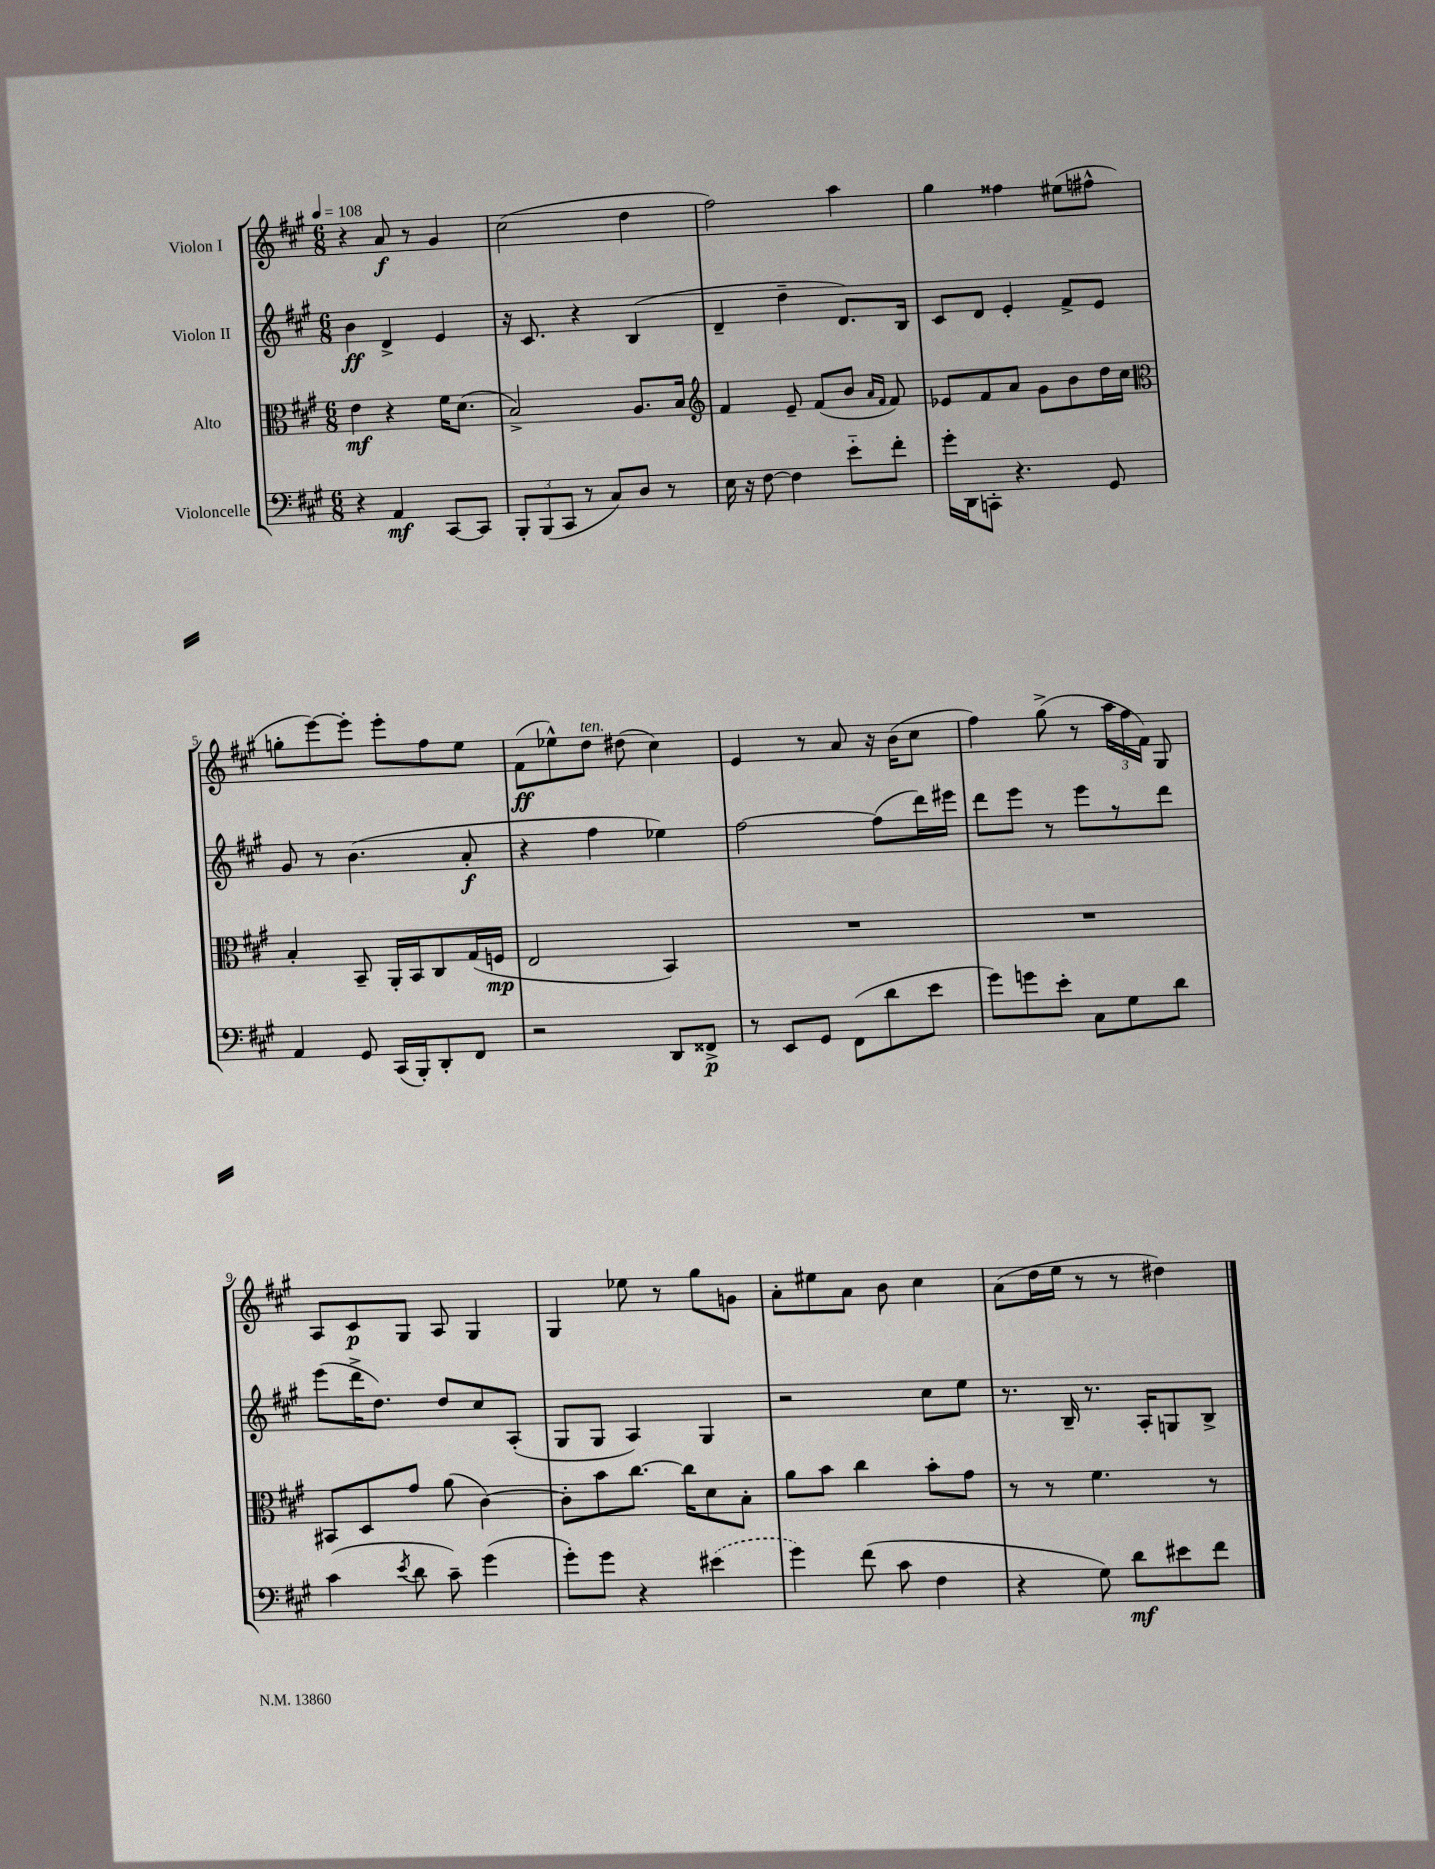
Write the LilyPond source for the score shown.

<<
\new StaffGroup <<
\new Staff = "s0" \with { instrumentName = "Violon I" } {
    \clef treble \key a \major \numericTimeSignature \time 6/8 \tempo 4 = 108
    \autoBeamOff r4 a'8\f r8 gis'4 |
    cis''2( d''4 |
    fis''2) a''4 |
    gis''4 fisis''4 eis''8[( fis''8]-^ |
    g''8[-. e'''8~) e'''8]-. e'''8[-. fis''8 e''8] |
    fis'8[\ff( ees''8-^) d''8]^\markup { \italic "ten." } dis''8( cis''4) |
    e'4 r8 a'8 r16 b'16[( cis''8] |
    fis''4) gis''8->( r8 \tuplet 3/2 { a''16[ fis''16 fis'16]) } gis8 |
    a8[ cis'8\p gis8] a8 gis4 |
    gis4 ees''8 r8 gis''8[ g'8] |
    a'8[-. eis''8 a'8] b'8 cis''4 |
    a'8[( d''16 e''16] r8 r8 dis''4) \bar "|." |
}
\new Staff = "s1" \with { instrumentName = "Violon II" } {
    \clef treble \key a \major \numericTimeSignature \time 6/8
    \autoBeamOff b'4\ff d'4-> e'4 |
    r16 cis'8. r4 b4( |
    d'4-- d''4-- d'8.[) b16] |
    cis'8[ d'8] e'4-. fis'8[-> e'8] |
    gis'8 r8 b'4.( a'8-.\f |
    r4 fis''4 ees''4) |
    fis''2~ fis''8[( d'''16) eis'''16] |
    d'''8[ e'''8] r8 e'''8[ r8 d'''8] |
    e'''8[( d'''16-> d''8.]) d''8[ cis''8 a8]-.( |
    gis8[ gis8] a4) gis4 |
    r2 cis''8[ e''8] |
    r8. b16-- r8. a16[-. g8 b8]-> \bar "|." |
}
\new Staff = "s2" \with { instrumentName = "Alto" } {
    \clef alto \key a \major \numericTimeSignature \time 6/8
    \autoBeamOff e'4\mf r4 fis'16[ d'8.]( |
    b2->) a8.[ b16] |
    \clef treble fis'4 e'8-- fis'8[( b'8] \grace { a'16[ fis'16] } fis'8) |
    ees'8[ fis'8 a'8] gis'8[ b'8 d''16 cis''16] |
    \clef alto b4-. b,8-- a,16[-. b,16 cis8 gis16( f16]\mp |
    e2 b,4) |
    R2. |
    R2. |
    bis,8[ d8 gis'8] a'8( cis'4~) |
    cis'8[-. b'8 cis''8.]~ cis''16[ d'8 b8]-. |
    a'8[ b'8] cis''4 b'8[-. gis'8] |
    r8 r8 fis'4. r8 \bar "|." |
}
\new Staff = "s3" \with { instrumentName = "Violoncelle" } {
    \clef bass \key a \major \numericTimeSignature \time 6/8
    \autoBeamOff r4 a,4\mf cis,8[~ cis,8] |
    \tuplet 3/2 { b,,8[-. b,,8( cis,8] } r8 cis8[) d8] r8 |
    e16 r16 fis8~ fis4 e'8[-_ fis'8]-. |
    gis'16[-. d,16 c,8]-. r4. gis,8 |
    a,4 gis,8 cis,16[( b,,16-.) d,8-. fis,8] |
    r2 d,8[ fisis,8]->\p |
    r8 e,8[ gis,8] fis,8[( d'8 e'8] |
    gis'8[) g'8 e'8]-. cis8[ gis8 d'8] |
    cis'4( \acciaccatura { e'8 } d'8 cis'8--) gis'4( |
    gis'8[-.) gis'8] r4 \once \slurDashed eis'4( |
    gis'4) fis'8( cis'8 fis4 |
    r4 gis8) d'8[\mf eis'8 fis'8] \bar "|." |
}
>>
>>
